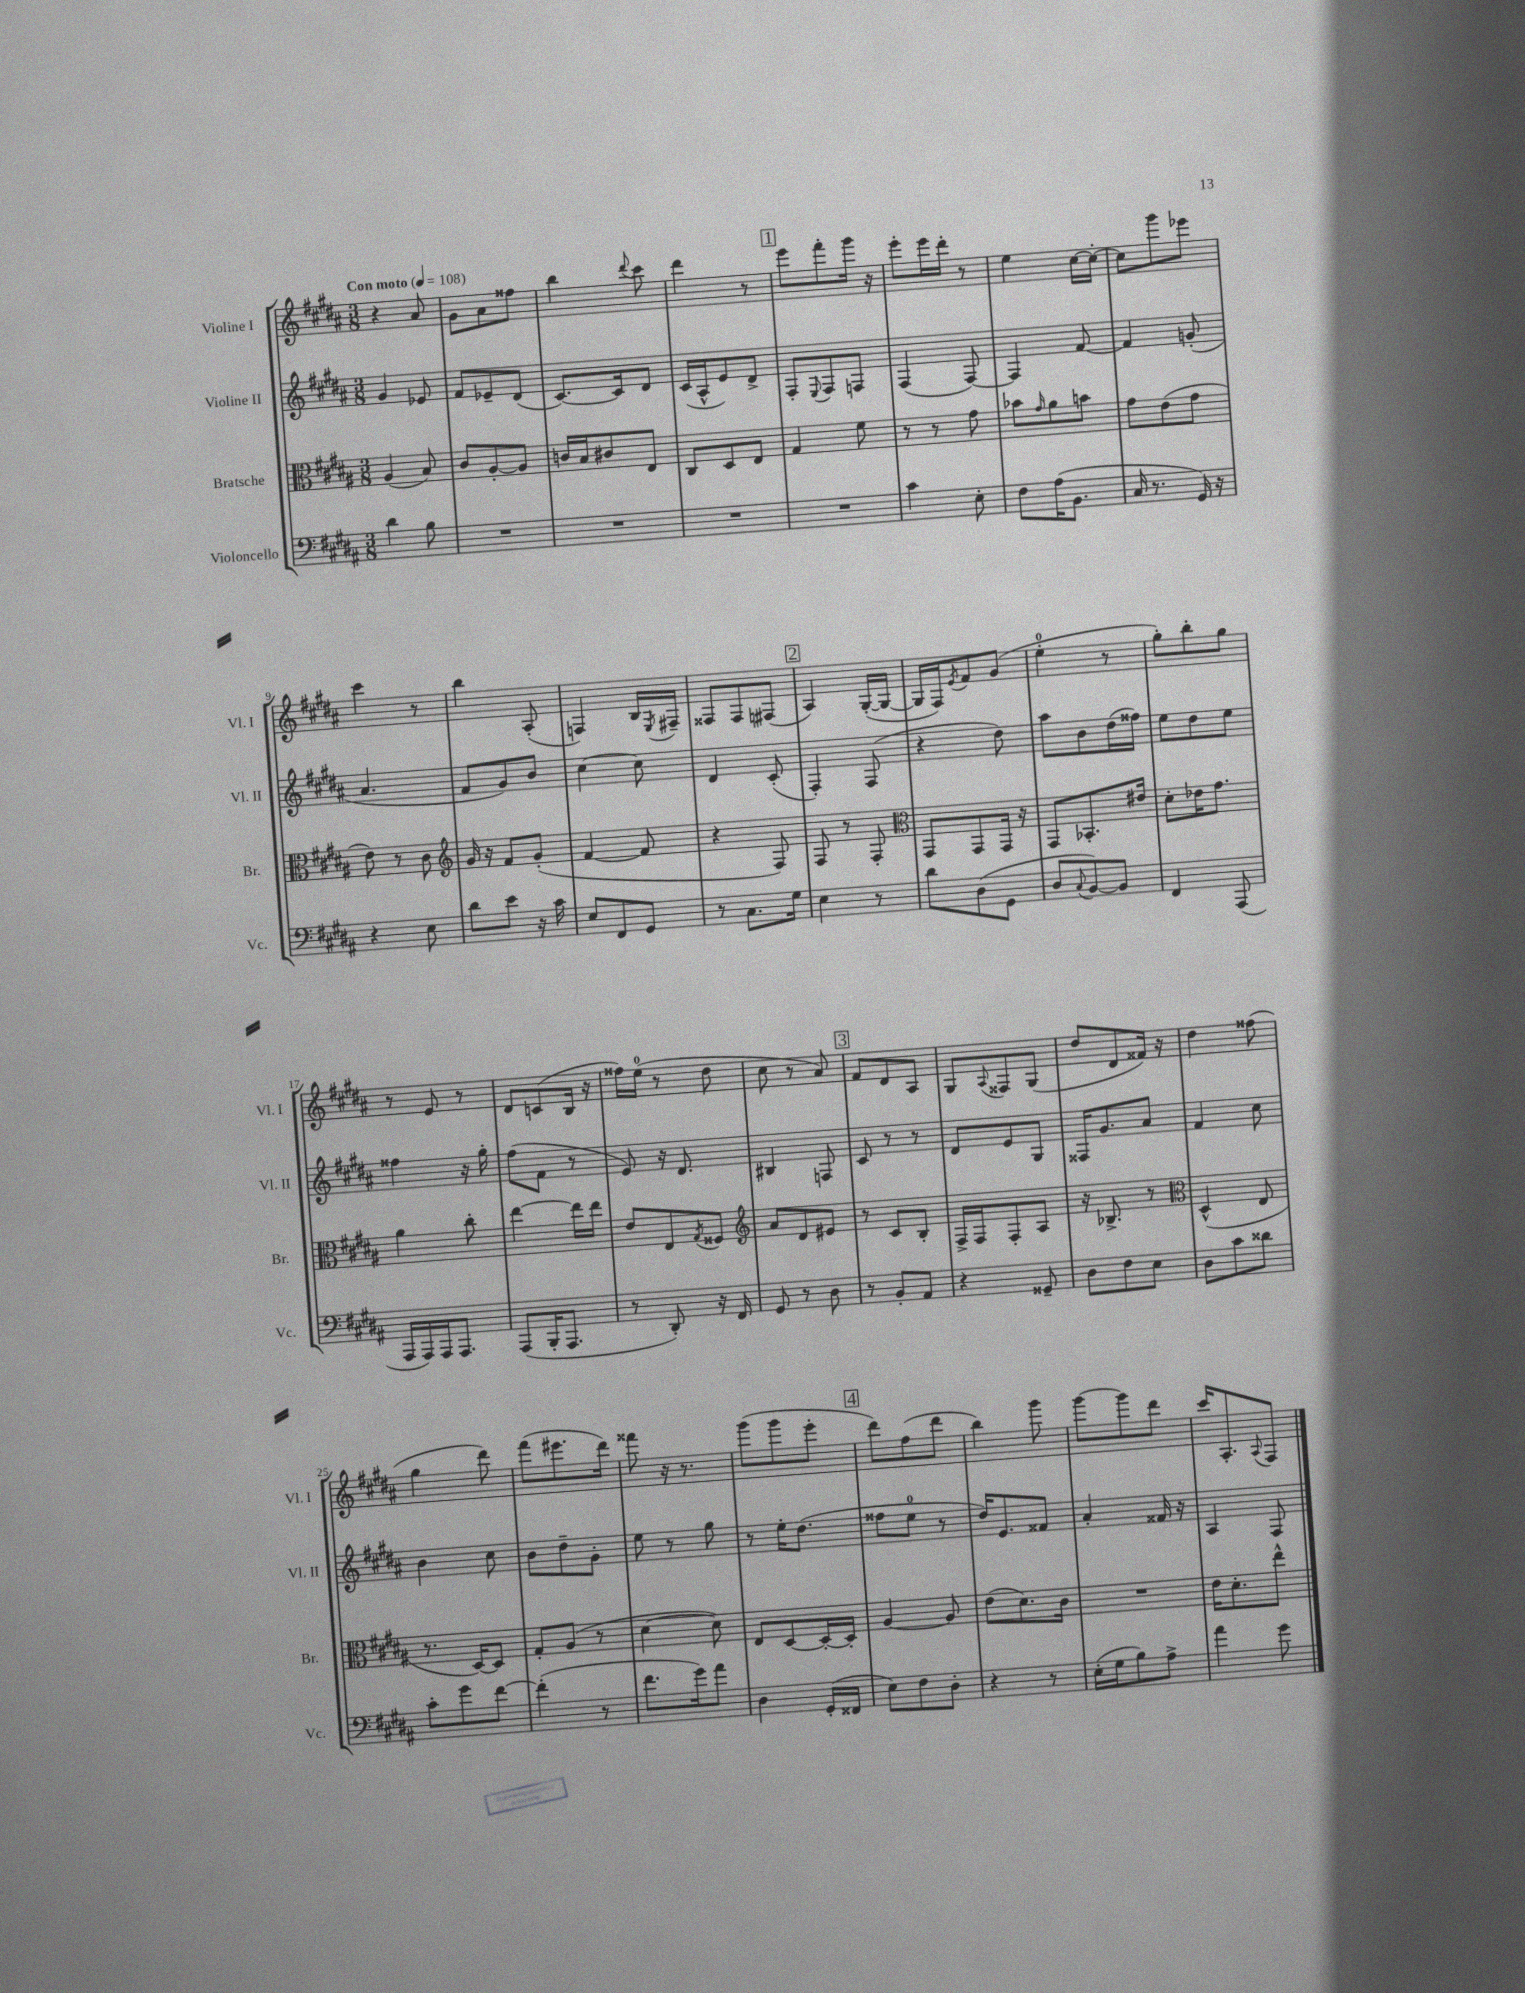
<<
\new StaffGroup <<
\new Staff = "s0" \with { instrumentName = "Violine I" shortInstrumentName = "Vl. I" } {
    \clef treble \key b \major \numericTimeSignature \time 3/8 \tempo "Con moto" 4 = 108
    r4 ais'8 |
    gis'8 ais'8 fisis''8 |
    b''4 \appoggiatura { dis'''8 } cis'''8 |
    dis'''4 r8 |
    \mark \markup { \box "1" } e'''8 fis'''8-. gis'''16 r16 |
    e'''8-. e'''16 dis'''16-. r8 |
    e''4 cis''16~ cis''16~-. |
    cis''8 gis'''8 ees'''8 |
    cis'''4 r8 |
    b''4 ais8-.( |
    f4) b16 \acciaccatura { e8 } fis16-- |
    fisis8 fisis8 fis8( |
    \mark \markup { \box "2" } ais4) gis16~-.( gis16~ |
    gis16 fis16) \acciaccatura { e'8 } fis'8 gis'8( |
    e''4-0-. r8 |
    gis''8-.) b''8-. gis''8 |
    r8 e'8 r8 |
    dis'8 c'8( b16 r16 |
    fisis''16) e''16-0( r8 dis''8 |
    cis''8 r8 ais'8) |
    \mark \markup { \box "3" } fis'8 dis'8 ais8 |
    gis8 \appoggiatura { ais8 } fisis8 gis8( |
    dis''8 dis'8 fisis'16) r16 |
    dis''4 fisis''8( |
    gis''4 dis'''8) |
    fis'''8( eis'''8. dis'''16) |
    fisis'''8 r16 r8. |
    gis'''8( gis'''8 e'''8-. |
    \mark \markup { \box "4" } dis'''8) fis''8( dis'''8 |
    b''4) gis'''8 |
    gis'''8~ gis'''8 dis'''8 |
    cis'''16 ais8.-. \appoggiatura { ais8 } fis8 \bar "|." |
}
\new Staff = "s1" \with { instrumentName = "Violine II" shortInstrumentName = "Vl. II" } {
    \clef treble \key b \major \numericTimeSignature \time 3/8
    gis'4 ees'8 |
    fis'8 ees'8-- dis'8( |
    cis'8.~) cis'16 dis'8 |
    cis'16( ais16-^ e'8) dis'8-> |
    \mark \markup { \box "1" } fis8-. \appoggiatura { e8 } fis8 f8 |
    fis4( fis8~) |
    fis4 fis'8~ |
    fis'4 g'8-.( |
    ais'4. |
    fis'8 gis'8) b'8 |
    cis''4~ cis''8 |
    dis'4 cis'8-.( |
    \mark \markup { \box "2" } fis4-.) fis8( |
    r4 dis''8) |
    ais''8 b'8 dis''16( fisis''16) |
    e''8 dis''8 e''8 |
    fisis''4 r16 gis''16-. |
    fis''8( fis'8 r8 |
    e'8) r16 dis'8. |
    bis4 f8 |
    \mark \markup { \box "3" } cis'8 r8 r8 |
    dis'8 e'8 gis8 |
    fisis16 gis'8. ais'8 |
    fis'4 cis''8 |
    b'4 cis''8 |
    b'8 dis''8-- gis'8-. |
    e''8 r8 gis''8 |
    r8 e''16-. dis''8.( |
    \mark \markup { \box "4" } fisis''8 e''8-0 r8 |
    dis''16) e'8. fisis'8 |
    ais'4-. fisis'16 r16 |
    ais4 fis8 \bar "|." |
}
\new Staff = "s2" \with { instrumentName = "Bratsche" shortInstrumentName = "Br." } {
    \clef alto \key b \major \numericTimeSignature \time 3/8
    ais4( b8) |
    cis'8 ais8~-. ais8 |
    c'16 b16 cis'8 e8 |
    cis8 dis8 e8 |
    \mark \markup { \box "1" } gis4 fis'8 |
    r8 r8 gis'8 |
    bes'8 \grace { gis'16 } ais'8 b'8 |
    gis'8 e'8( gis'8 |
    e'8) r8 cis'8 |
    \clef treble gis'16 r16 fis'8 gis'8-.( |
    fis'4~ fis'8 |
    r4 fis8) |
    \mark \markup { \box "2" } fis8 r8 fis8-. |
    \clef alto gis,8 gis,8 gis,16 r16 |
    gis,8 bes,8.-. eis'16 |
    dis'8-. ees'16 gis'8. |
    ais'4 cis''8-. |
    e''4~ e''16 e''16 |
    e'8 e8 \acciaccatura { gis8 } fisis8 |
    \clef treble ais'8 dis'8 eis'8 |
    \mark \markup { \box "3" } r8 cis'8 b8-. |
    fis16-> fis16 fis8-. ais8 |
    r16 bes8.-> r8 |
    \clef alto dis4-^( e8 |
    r8. dis16~) dis8 |
    gis8-. ais8( r8 |
    dis'4~ dis'8) |
    e8 dis8~ dis16~-. dis16-. |
    \mark \markup { \box "4" } ais4~ ais8 |
    e'8( dis'8.) cis'16 |
    R4. |
    e'16 dis'8.-. e''8-^ \bar "|." |
}
\new Staff = "s3" \with { instrumentName = "Violoncello" shortInstrumentName = "Vc." } {
    \clef bass \key b \major \numericTimeSignature \time 3/8
    dis'4 b8 |
    R4. |
    R4. |
    R4. |
    \mark \markup { \box "1" } R4. |
    cis'4 e8-. |
    fis8 ais16( b,8. |
    cis16 r8. gis,16) r16 |
    r4 e8 |
    dis'8 e'8 r16 cis'16 |
    e8 fis,8 gis,8 |
    r8 cis8. gis16 |
    \mark \markup { \box "2" } e4 r8 |
    dis'8 dis8( gis,8 |
    dis8 \appoggiatura { cis8 } b,8~) b,8 |
    fis,4 ais,,8( |
    ais,,16 ais,,16) ais,,16 ais,,8. |
    ais,,8( b,,16-. ais,,8. |
    r8 dis,8-.) r16 fis,16 |
    gis,8 r8 dis8 |
    \mark \markup { \box "3" } r8 b,8-. ais,8 |
    r4 gisis,8-- |
    dis8 fis8 e8 |
    dis8 cis'8 disis'8 |
    cis'8-. gis'8 fis'8~ |
    fis'4-.( r8 |
    fis'8. gis'16) ais'8 |
    dis4 gis,16-.( fisis,16 |
    \mark \markup { \box "4" } e8) fis8 dis8-. |
    r4 r8 |
    e16-.( gis16 b8) ais8-> |
    ais'4 gis'8 \bar "|." |
}
>>
>>
